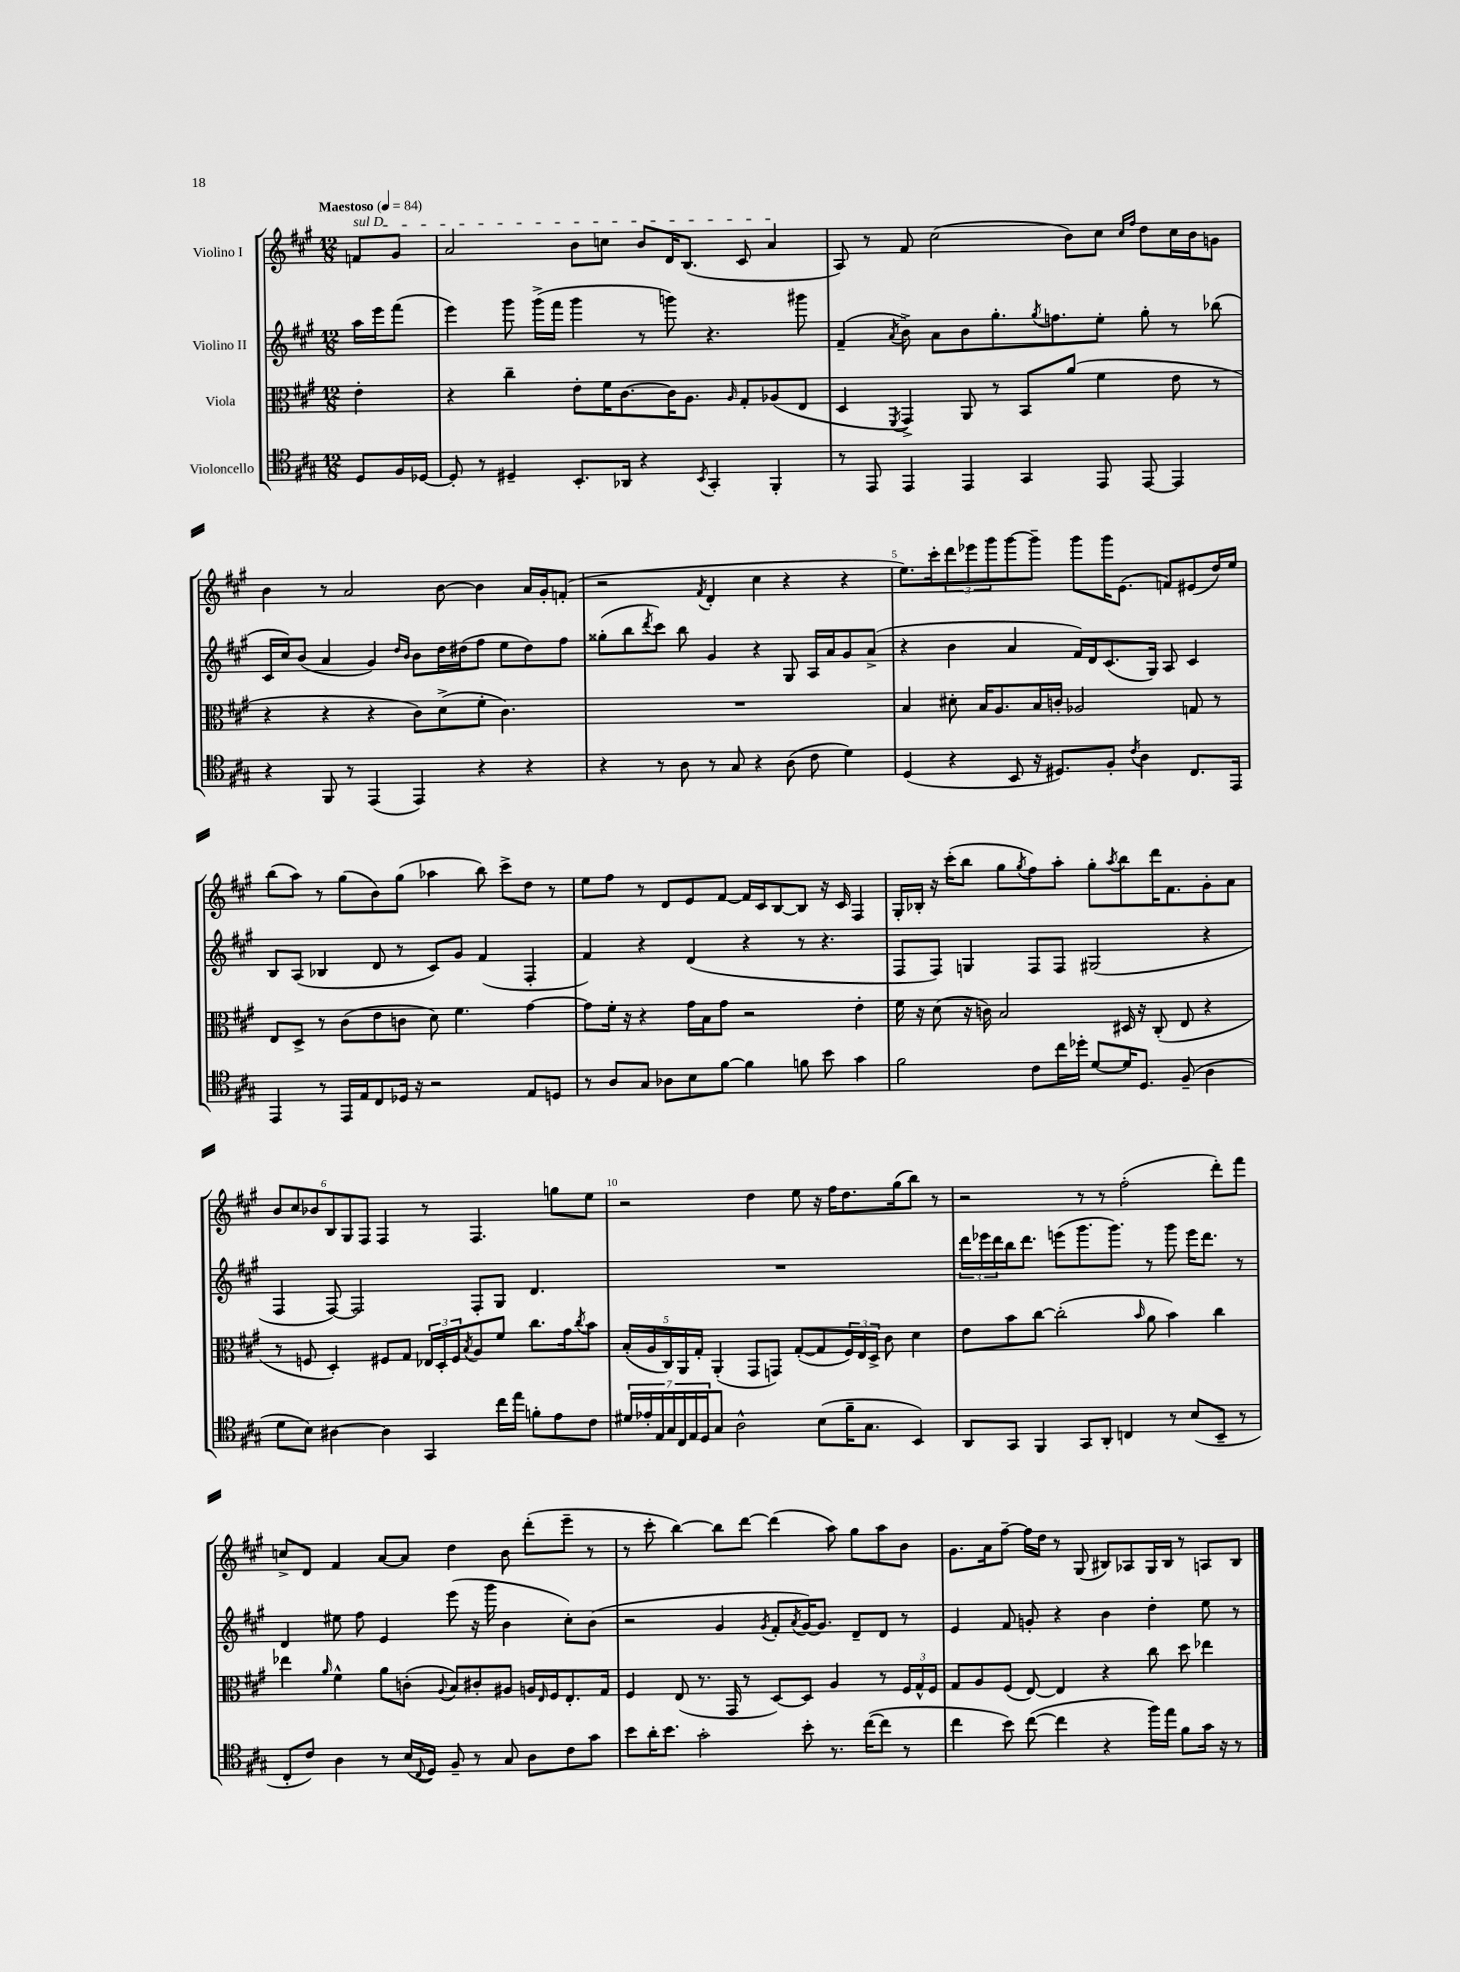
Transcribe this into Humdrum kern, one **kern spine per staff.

**kern	**kern	**kern	**kern
*staff4	*staff3	*staff2	*staff1
*clefC4	*clefC3	*clefG2	*clefG2
*k[f#c#g#]	*k[f#c#g#]	*k[f#c#g#]	*k[f#c#g#]
*M12/8	*M12/8	*M12/8	*M12/8
*MM84	*MM84	*MM84	*MM84
8D/L	4e'\	16aa\LL	8f/L
.	.	16eee\J	.
16F#/L	.	(8fff#\J	8g#/J
[16D-/JJ	.	.	.
=	=	=	=
8D-'/]	4r	4eee\)	2a/
8r	.	.	.
4D#~/	4cc#~\	8ggg#\	.
.	.	(16ggg#^\LL	.
.	.	16fff#\JJ	.
8.BB'/L	8e'\L	4ggg#\	8b\L
.	16f#\K	.	8cc\J
16AA-/Jk	[8.c#\	.	.
4r	.	8r	8b/L
.	16c#\]K	8ggg\)	16d/K
.	8.A\J	.	(8.B/J
8qBB/	.	.	.
4GG#'/	.	4.r	.
.	16qqA/	.	.
.	8G#'/L	.	8c#/
4FF#'/	(8A-/	.	4a/
.	8E/J	8ggg#\	.
=	=	=	=
8r	4D/	(4f#~/	8A/)
8EE/	.	.	8r
.	8qFF#/	8qa/	.
4EE/	4GG#^/)	8b^\)	8f#/
.	.	8a\L	(2cc#\
4EE/	8AA/	8b\	.
.	8r	8.gg#'\	.
4GG#/	8BB/L	.	.
.	.	8qgg#/	.
.	.	8.ff\	.
.	(8a/J	.	8b\L)
8EE/	4f#\	8ee'\J	8cc#\J
.	.	.	16qqcc#/LL
.	.	.	16qqff#/JJ
[8EE/	.	8gg#'\	8dd\L
4EE/]	8e\	8r	16cc#\L
.	.	.	16b\J
.	8r	(8bb-\	8g\J
=	=	=	=
4r	4r	16c#/LL	4b\
.	.	16cc#/J)	.
.	.	(8b/J	.
8FF#/	4r	4a/	8r
8r	.	.	2a/
(4EE/	4r	4g#/)	.
.	.	16qqdd/LL	.
.	.	16qqb/JJ	.
4EE/)	8c#\L)	8b\L	.
.	(8d^\	16dd\L	[8b\
.	.	(16dd#\J	.
4r	8f#'\J	8ff#\J	4b\]
.	4.c#\)	8ee\L	.
4r	.	8dd#\)	16a/LL
.	.	.	16g#'/J
.	.	8ff#\J	(8f'/J
=	=	=	=
4r	1.r	(8gg##'\L	2r
.	.	8bb\	.
.	.	8qddd/	.
8r	.	8ccc#\J)	.
8A\	.	8bb\	.
.	.	.	8qf#/
8r	.	4g#/	4d'/
8G#/	.	.	.
4r	.	4r	4cc#\
(8A\	.	8G#/	4r
8c#\	.	16A/LL	.
.	.	16a/J	.
4d\)	.	8g#/	4r
.	.	(8a^/J	.
=	=	=	=
(4D/	4B/	4r	8.ee\L)
.	.	.	16ccc#'\k
4r	8d#'\	4b\	12ddd\
.	.	.	12eee-\
.	16B/LK	.	.
.	.	.	12ggg#\
.	8.A/	.	.
8BB/	.	4a/	[8ggg#\
16r	16B/L	.	8ggg#~\]J
8.D#/L)	16c'/JJ	.	.
.	2A-/	16f#/LL)	8ggg#\L
.	.	16d/J	.
8F#'/J	.	(8.c#/	16ggg#\K
.	.	.	(8.e\J
8qc#/	.	.	.
4A\	.	.	.
.	.	16G#/Jk)	.
.	.	8A/	8f/L)
8.C#/L	8G/	4c#/	(8e#/
.	8r	.	16dd/L)
16EE/Jk	.	.	16ee/JJ
=	=	=	=
4EE/	8E/L	8B/L	(8bb\L
.	8D^/J	(8A/J	8aa\J)
8r	8r	4B-/	8r
16EE/LL	(8c#\L	.	(8gg#\L
16E/J	.	.	.
8C#/	8e\	8d/	8b\)
16D-/Jk	8c\J	8r	(8gg#\J
16r	.	.	.
2r	8d\)	8c#/L)	4aa-\
.	4.f#\	8g#/J	.
.	.	(4f#/	8bb\)
.	.	.	8ccc#^\L
8E/L	[4g#\	4F#'/	8dd\J
8D/J	.	.	8r
=	=	=	=
8r	8g#\]L	4f#/)	8ee\L
8A/L	16f#'\Jk	.	8ff#\J
.	16r	.	.
8G#/J	4r	4r	8r
8A-\L	.	.	8d/L
8B\	16g#\LL	(4d/	8e/
.	16B\J	.	.
[8f#\J	8g#\J	.	[8f#/J
4f#\]	2r	4r	16f#/]LL
.	.	.	16c#/J
.	.	.	[8B/
8f\	.	8r	8B/]J
8b\	.	4.r	16r
.	.	.	16c#/
4g#\	4e'\	.	4F#/
=	=	=	=
2f#\	16f#\	8F#/L	16G#'/LL
.	16r	.	16B-'/JJ
.	(8d\	8F#/J)	16r
.	.	.	(16ccc#'\LK
.	16r	4G/	8bb\J
.	16c\)	.	.
.	2B/	.	8gg#\L
.	.	.	8qgg#/
8c#\L	.	8F#/L	8ff#\)
16cc#\L	.	8F#/J	8aa'\J
16dd-'\JJ	.	.	.
[8d/L	.	(2G#/	8gg#'\L
.	.	.	8qaa/
16d/]K	16D#/	.	8bb\
8.D/J	16r	.	.
.	(8C#'/	.	16ddd\K
.	.	.	8.f#\
(8F#~/	8E/	.	.
4A\	4r	4r	8g#'\
.	.	.	8a\J
=	=	=	=
8d\L	8r	4F#/	12b/L
.	.	.	12cc#/
8B\J)	8F/	.	.
.	.	.	12b-/
[4A#\	4D'/)	[8F#/)	12B/
.	.	.	12G#/
.	.	2F#/]	.
.	.	.	12F#/J
4A#\]	8F#/L	.	4F#/
.	8G#/J	.	.
4GG#/	24E-/LL	.	8r
.	24D'/	.	.
.	24F#/J	.	.
.	8qB/	.	.
.	8A/	8F#'/L	4.F#/
16cc#\LL	8f#/J	8G#/J	.
16ee\JJ	.	.	.
8f'\L	8.cc#\L	4.d/	.
8e\	.	.	8gg\L
.	16g#\k	.	.
.	8qcc#/	.	.
8c#\J	8b\J	.	8ee\J
=	=	=	=
28d#/LL	(20B'/LL	1.r	2r
28e-'/	.	.	.
.	20A/	.	.
28E/	.	.	.
.	20C#/)	.	.
28G#/	.	.	.
28C#/	.	.	.
.	20AA/	.	.
28E/	.	.	.
.	20G#'/JJ	.	.
28D/J	.	.	.
8G#/J	(4AA'/	.	.
2A^^\	.	.	.
.	8GG#/L	.	4dd\
.	8GG/J)	.	.
.	([8G#'/L	.	8ee\
(8B\L	8G#/]	.	16r
.	.	.	16ff#\LK
16f#~\K	24F#/L)	.	8.dd\
.	24E/	.	.
8.G#\J	.	.	.
.	24D^/JJ	.	.
.	8c#\	.	.
.	.	.	(16gg#\k
4BB/)	4d\	.	8bb\J)
.	.	.	8r
=	=	=	=
8AA/L	8e\L	24ddd\LL	2r
.	.	24eee-\	.
.	.	24ddd\	.
8GG#/J	8b\	16bb\J	.
.	.	8.ddd\J	.
4FF#/	[8cc#\J	.	.
.	(2cc#'\]	(8eee\L	.
8GG#/L	.	8.ggg#\	8r
8AA'/J	.	.	8r
.	.	8.ggg#\J)	.
4C/	.	.	(2ff#'\
.	16qqb/	.	.
.	8a\	8r	.
8r	4b\)	8ggg#\	.
(8B/L	.	16eee\LK	.
.	.	8.ddd\J	.
8BB~/J	4cc#\	.	8ddd'\L)
8r	.	8r	8fff#\J
=	=	=	=
8C#'/L	4ee-\	4d/	8cc^/L
8c#/J)	.	.	8d/J
.	16qqa/	.	.
4A\	4f#^^\	8ee#\	4f#/
.	.	8ff#\	.
8r	8a\L	4e/	[8a/L
(16B/LL	(8c'\J	.	8a/]J
8qqC#/	.	.	.
16D/JJ)	.	.	.
.	8qqA/	.	.
8F#~/	8B/L)	(8eee\	4dd\
8r	8c#'/	16r	.
.	.	16ggg#\	.
8G#/	8A#/J	4b\	8b\
8A\L	16A/LL	.	(8ddd'\L
.	16qqE/	.	.
.	16F#/J	.	.
8c#\	8.E'/	8cc#'\L)	8eee~\J
8g#\J	.	(8b\J	8r
.	16G#/Jk	.	.
=	=	=	=
8b\L	4F#/	2r	8r
16a'\K	.	.	8ccc#'\
8.b\J	.	.	.
.	(8E/	.	[4bb\)
2g#'\	8.r	.	.
.	.	4g#/	8bb\]L
.	16GG#/	.	.
.	8r	.	[8ddd\J
.	.	8qg#/	.
.	[8D/L)	8f#'/L	(4ddd\]
.	.	8qa/	.
8b'\	8D/]J	[16g#/K)	.
.	.	8.g#/]J	.
8.r	4A/	.	8aa\)
.	.	8d~/L	8gg#\L
([16cc#\LK	.	.	.
8cc#\]J	8r	8d/J	8aa\
8r	24F#/LL	8r	8b\J
.	24G#^^/	.	.
.	24F#/JJ	.	.
=	=	=	=
4cc#\	8G#/L	4e/	8.g#\L
.	8A/	.	.
.	.	.	16a\k
8b\)	(8F#/J	8f#/	[8ff#~\J
([8cc#\	[8E/)	8g'/	16ff#\]LL
.	.	.	16dd\JJ
4cc#\]	4E/]	4r	8r
.	.	.	(8G#/
4r	4r	4b\	8B#/L)
.	.	.	8A-/
16ff#\LL)	8cc#\	4dd'\	16G#/L
16ee\JJ	.	.	16B#/JJ
8f#\L	8dd\	.	8r
16g#\Jk	4ee-\	8ee\	8A/L
16r	.	.	.
8r	.	8r	8B#/J
==	==	==	==
*-	*-	*-	*-
